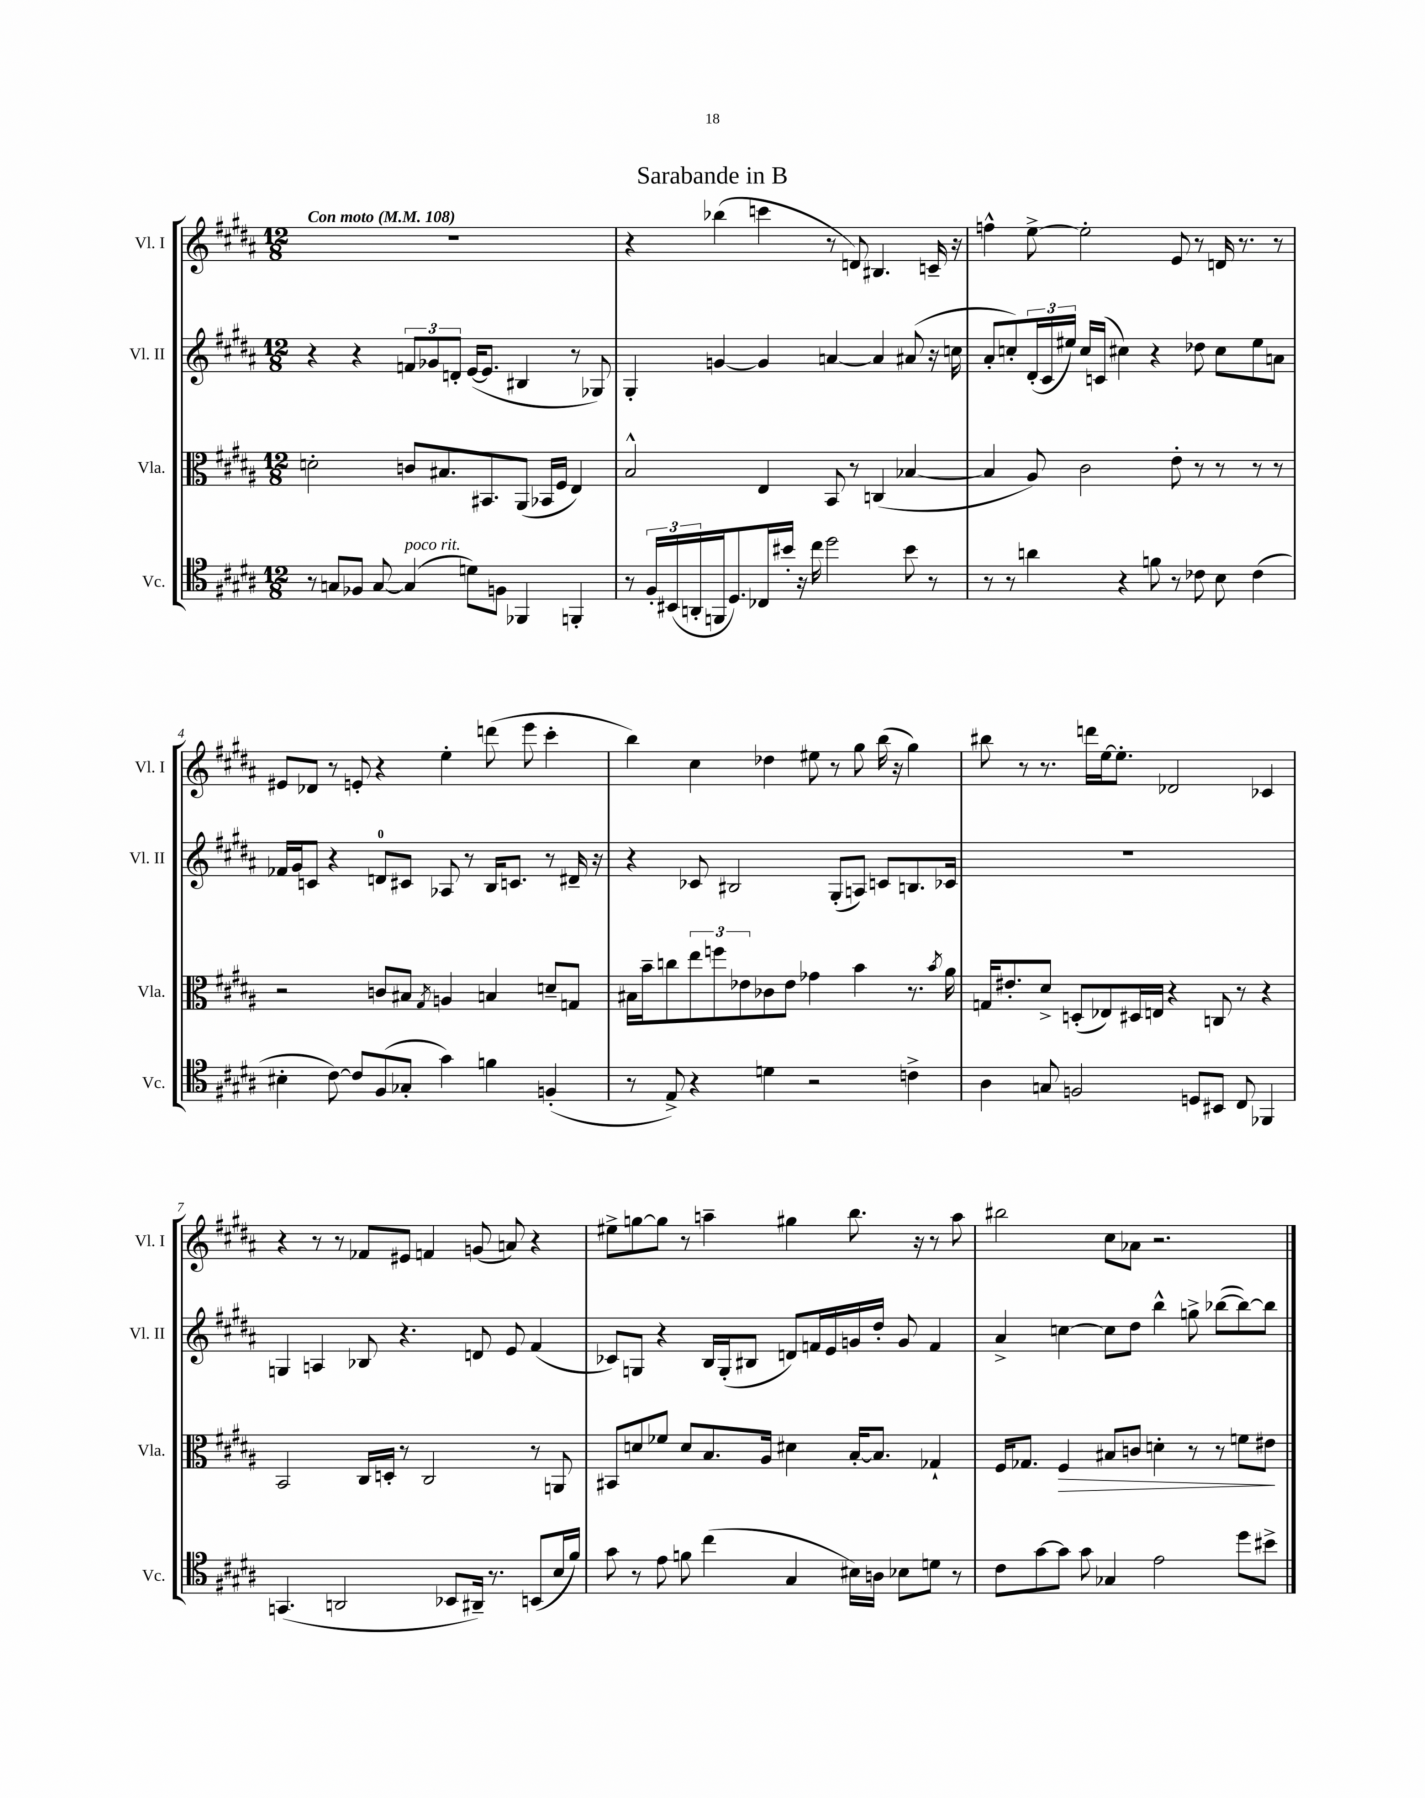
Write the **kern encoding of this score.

**kern	**kern	**kern	**kern
*staff4	*staff3	*staff2	*staff1
*clefC4	*clefC3	*clefG2	*clefG2
*k[f#c#g#d#a#]	*k[f#c#g#d#a#]	*k[f#c#g#d#a#]	*k[f#c#g#d#a#]
*M12/8	*M12/8	*M12/8	*M12/8
*MM108	*MM108	*MM108	*MM108
8r	2d'	4r	1.r
8G	.	.	.
8F-	.	4r	.
[8G	.	.	.
(4G]	8c	12f	.
.	.	12g-	.
.	8.B#	.	.
.	.	12d'	.
8d)	.	([16e	.
.	8.BB#	8.e]	.
8F	.	.	.
4FF-	(8AA#	4B#	.
.	16BB-	.	.
.	16F#	.	.
4FF'	4E)	8r	.
.	.	8G-)	.
=	=	=	=
8r	2B^^	4G#'	4r
24F#'	.	.	.
(24BB#	.	.	.
24AA'	.	.	.
16FF	.	[4g	(4bb-
8.D#)	.	.	.
16C-	4E	4g]	4ccc
16b#'	.	.	.
16r	.	.	.
16cc#	.	.	.
2dd#	8BB	[4a	8r
.	8r	.	8d)
.	(4C	4a]	4.B#
8b#	[4B-	(8a#	.
8r	.	16r	16c~
.	.	16cc	16r
=	=	=	=
8r	4B-]	8a#'	4ff^^
8r	.	8cc')	.
4a	8A#)	(24d#'	[8ee^
.	.	24c#	.
.	.	24ee#)	.
.	2c#	16cc	2ee']
.	.	(16c	.
4r	.	4cc#)	.
8f	.	4r	.
8r	8e'	.	8e
8c-	8r	8dd-	8r
8B	8r	8cc#	16d
.	.	.	8.r
(4c-	8r	8ee#	.
.	8r	8a	8r
=	=	=	=
4B#'	2r	16f-	8e#
.	.	16g#	.
.	.	8c	8d-
[8c#)	.	4r	8r
8c#]	.	.	8e'
(8F#	8c	8d	4r
8G-'	8B#	8c#	.
.	8qG#	.	.
4g#)	4A	8A-	4ee'
.	.	8r	.
4f	4B	16B	(8ddd
.	.	8.c	.
.	.	.	8eee
(4F'	8d~	8r	4ccc#'
.	8G	16d#~	.
.	.	16r	.
=	=	=	=
8r	16B#	4r	4bb)
.	16b~	.	.
8E^)	8cc	.	.
4r	12ee	8c-	4cc#
.	12ff	.	.
.	.	2B#	.
.	12e-	.	.
4d	8c-	.	4dd-
.	8e-	.	.
2r	4g-	.	8ee#
.	.	(8G#'	8r
.	4b	8A)	8gg#
.	.	8c	(16bb
.	.	.	16r
4c^	8.r	8.B	4gg#)
.	8qb	.	.
.	16a#	16c-	.
=	=	=	=
4A#	16G	1.r	8bb#
.	8.e#'	.	.
.	.	.	8r
8G	8d#^	.	8.r
2F	(8D'	.	.
.	.	.	16ddd
.	8E-)	.	[16ee
.	.	.	8.ee']
.	16D#	.	.
.	16E	.	.
.	4r	.	2d-
8D	.	.	.
8BB#	8C	.	.
8C#	8r	.	.
4FF-	4r	.	4c-
=	=	=	=
(4.GG	2BB	4G	4r
.	.	4A	8r
2AA	.	.	8r
.	16C#	8B-	8f-
.	16D'	.	.
.	8r	4.r	8e#
.	2C#	.	4f
8BB-	.	.	.
16AA#~)	.	8d	(8g
8.r	.	.	.
.	.	8e	8a)
(8BB	8r	(4f#	4r
16B	8AA	.	.
16f#)	.	.	.
=	=	=	=
8g#	8BB#	8c-)	8ee#^
8r	8d	8G	[8gg
8e	8f-	4r	8gg]
8f	8d	.	8r
(4cc#	8.B	16B	4aa~
.	.	(16G'	.
.	.	8B#	.
.	16A#	.	.
4G#	4d#	8d)	4gg#
.	.	16f	.
.	.	16e	.
16B#)	[16B'	16g	8.bb
16A	8.B]	16dd#'	.
8B-	.	8g	.
.	.	.	16r
8d	4G-`	4f	8r
8r	.	.	8aa
=	=	=	=
8c#	16F#	4a#^	2bb#
.	8.G-	.	.
[8g#	.	.	.
8g#]	4F#	[4cc	.
8g#	.	.	.
4G-	8B#	8cc]	8cc#
.	8c	8dd#	8a-
2e	4d'	4bb^^	2.r
.	8r	8gg^	.
.	8r	([8bb-	.
8dd#	8f	8bb-_)	.
8b#^	8e#	8bb-]	.
==	==	==	==
*-	*-	*-	*-
